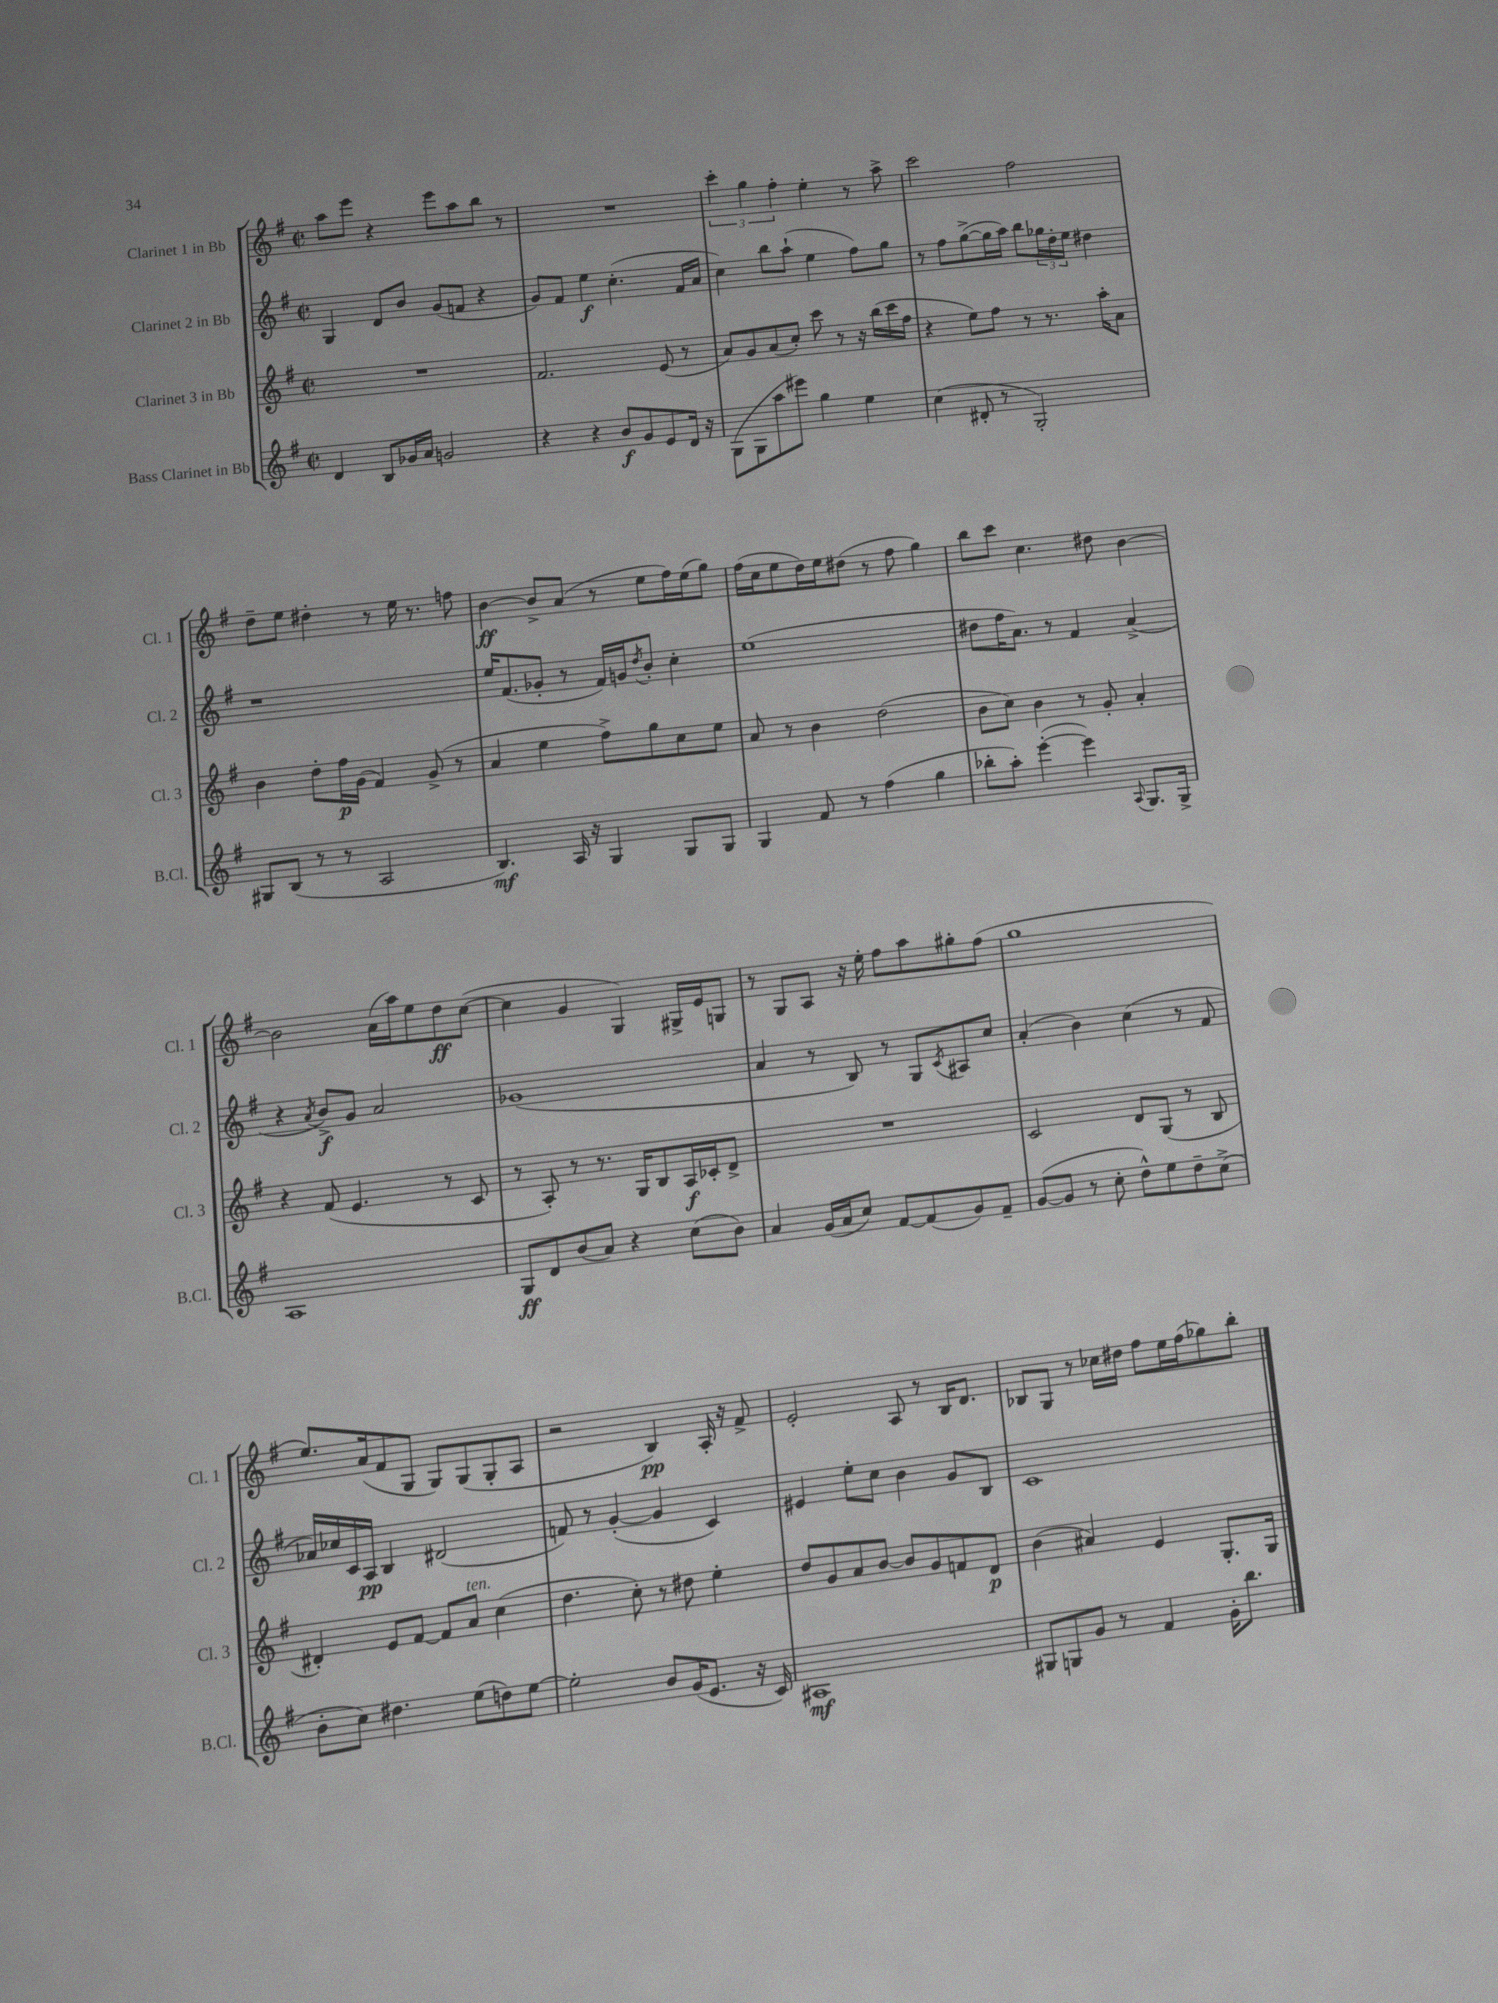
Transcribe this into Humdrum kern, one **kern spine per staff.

**kern	**kern	**kern	**kern
*staff4	*staff3	*staff2	*staff1
*clefG2	*clefG2	*clefG2	*clefG2
*k[f#]	*k[f#]	*k[f#]	*k[f#]
*M2/2	*M2/2	*M2/2	*M2/2
*met(c|)	*met(c|)	*met(c|)	*met(c|)
4d	1r	4G	8aa
.	.	.	8eee
8B	.	8d	4r
16g-	.	8b	.
16a	.	.	.
2g	.	(8g	8eee
.	.	8f	8aa
.	.	4r	8bb
.	.	.	8r
=	=	=	=
4r	2.f#	8g)	1r
.	.	8f#	.
4r	.	4ee	.
8b	.	(4.cc'	.
8g	.	.	.
8e	(8e	.	.
16d	8r	16f#	.
16r	.	16a	.
=	=	=	=
(8G	8a)	4cc)	6ccc'
8G	8g	.	.
.	.	.	6gg
8aa	(8a	8bb	.
.	.	.	6ff#'
8eee#)	8cc')	(8aa`	.
4gg	8ccc	4ee	4ee'
.	8r	.	.
4ee	16r	8ff#)	8r
.	(16bb	.	.
.	16ccc	8gg	8aa^
.	16ff#	.	.
=	=	=	=
(4cc	4r	8r	2ccc
.	.	8ff#	.
8d#'	8ee)	([8gg^	.
8r	8ff#	16gg]	.
.	.	16aa)	.
2G')	8r	8bb	2ff#
.	8.r	24gg-	.
.	.	24dd'	.
.	.	24ee	.
.	.	4dd#	.
.	16aa'	.	.
.	8a	.	.
=	=	=	=
8G#	4b	1r	8dd~
(8B	.	.	8ee
8r	8dd'	.	4dd#'
8r	16ff#	.	.
.	(16g	.	.
2A	4f#)	.	8r
.	.	.	16ee
.	.	.	8.r
.	(8g^	.	.
.	8r	.	8ff
=	=	=	=
4.B)	4a	16ee	[4b
.	.	(8.f#	.
.	4ee	8g-'	8b^]
16A	.	8r	(8a
16r	.	.	.
4G	8ff#^)	16f#)	8r
.	.	16g	.
.	.	8qdd	.
.	8gg	8b'	8ee
8G	8cc	4cc'	16ff#)
.	.	.	(16ee
8G	8ee	.	8gg)
=	=	=	=
4G	8a	(1ee	(16ff#
.	.	.	16cc
.	8r	.	8ee
8f#	4b	.	16dd)
.	.	.	16ee
8r	.	.	(8dd#
(4ff#	(2dd	.	8r
.	.	.	8ff#
4gg	.	.	4gg)
=	=	=	=
8bb-'	8b	8dd#	8bb
8aa')	8cc)	16ff#	8ccc
.	.	8.a)	.
([4eee'	4b	.	4.cc
.	.	8r	.
4eee])	8r	4f#	.
.	8g'	.	8dd#
8qqA	.	.	.
8.G	4a'	(4a^	[4b
16G^	.	.	.
=	=	=	=
1A	4r	4r	2b]
.	.	8qa	.
.	(8f#	8b^)	.
.	4.e	8g	.
.	.	2a	(16a
.	.	.	16aa)
.	.	.	8ee
.	8r	.	8dd
.	8c	.	([8cc
=	=	=	=
8G	8r	(1g-	4cc]
8d	8A')	.	.
(8b	8r	.	4g
8a)	8.r	.	.
4r	.	.	4G)
.	16G	.	.
.	8B	.	.
(8cc	16A	.	16G#^
.	16c-'	.	16e
8b)	8d^	.	8G
=	=	=	=
4a	1r	4a	8r
.	.	.	8G
(16g	.	8r	8A
16a	.	.	.
8cc)	.	8B)	16r
.	.	.	16ee'
[8f#	.	8r	8ff#
(8f#]	.	8G	8aa
.	.	8qc	.
8g)	.	8A#	8gg#'
8f#~	.	8cc	(8ff#
=	=	=	=
([8g	2c	(4a'	1gg
8g]	.	.	.
8r	.	4b)	.
8cc'	.	.	.
8dd^^)	8d	(4cc	.
8ee	(8G	.	.
8dd~	8r	8r	.
(8cc^	8B	8f#	.
=	=	=	=
8b'	4d#')	16a-)	8.ee)
.	.	16cc-	.
8cc)	.	16c	.
.	.	16A	(16a
4.dd#	8e	4B	8f#
.	[8f#	.	8G
.	8f#]	(2d#	8G)
(8ee	8a	.	(8G
8dd)	(4cc	.	8G'
[8ee	.	.	8A
=	=	=	=
2ee']	4.dd	8f)	2r
.	.	8r	.
.	.	([4g'	.
.	8cc')	.	.
8b	8r	4g]	4B)
(16g	8dd#	.	.
8.e	.	.	.
.	4ee'	4c)	16A'
.	.	.	16r
16r	.	.	8f#^
16c)	.	.	.
=	=	=	=
1A#	8dd	4e#	2e'
.	8g	.	.
.	8a	8ee'	.
.	[8b	8cc	.
.	8b]	4b	8A
.	8g	.	8r
.	8f	8g	16B
.	.	.	8.d
.	8d	8B	.
=	=	=	=
8G#	(4b	1c	8B-
8G	.	.	8G
8g	4a#)	.	8r
8r	.	.	16cc-
.	.	.	16dd#
4f#	4e	.	8ff#
.	.	.	16ee
.	.	.	(16ff#
16g'	8.G'	.	8gg-)
8.bb	.	.	.
.	.	.	8bb'
.	16G	.	.
==	==	==	==
*-	*-	*-	*-
